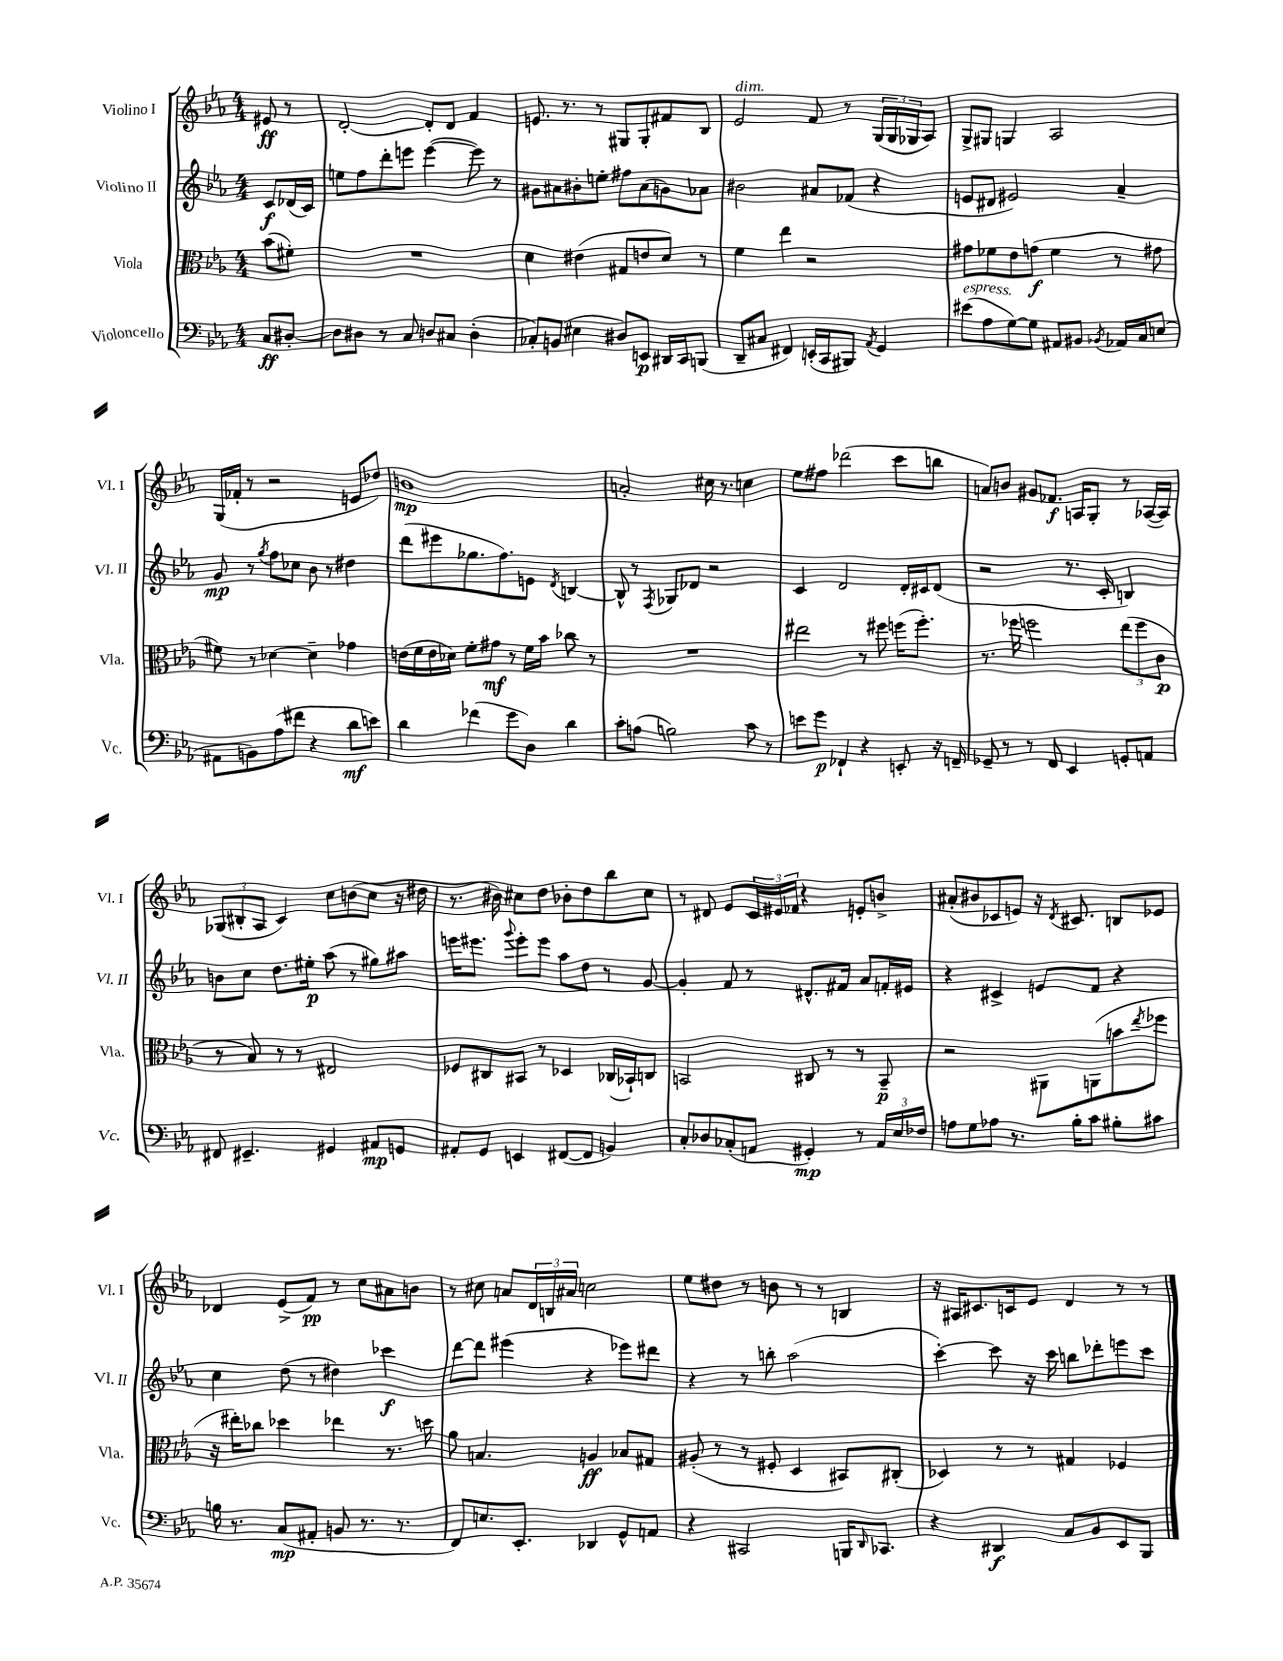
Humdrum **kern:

**kern	**kern	**kern	**kern
*staff4	*staff3	*staff2	*staff1
*clefF4	*clefC3	*clefG2	*clefG2
*k[b-e-a-]	*k[b-e-a-]	*k[b-e-a-]	*k[b-e-a-]
*M4/4	*M4/4	*M4/4	*M4/4
8C/L	(8b-\L	8c/L	8e#/
[8D#'/J	8f#'\J)	(16d-/L	8r
.	.	16c/JJ)	.
=	=	=	=
8D#\]L	1r	8ee\L	[2d'/
8D#\J	.	8ff\	.
8r	.	8ddd'\	.
8C/	.	8eee\J	.
8D/L	.	([4eee\	8d'/]L
8C#/J	.	.	8d/J
(4D'\	.	8eee\])	4f/
.	.	8r	.
=	=	=	=
8C-'/L)	4d\	8g#\L	8.e/
(8BB/J	.	8a#\	.
.	.	.	8.r
4E#\	(4e#\	8b#'\	.
.	.	8ee'\J	8r
8D#/L)	8G#/L	8ff#\L	8G#/L
8EE/J	8e/	(8a#\	8G#'/
16DD#/LL	8d/J)	8g\)	8f#/
16CC/J	.	.	.
(8BBB/J	8r	8a-\J	8B-/J
=	=	=	=
8DD~/L	4f\	2b#\	2e-/
8C#/J	.	.	.
4FF#/)	4ee-\	.	.
(16EE'/LL	2r	8a#/L	8f/
16CC/J	.	.	.
8BBB#/J)	.	(8f-/J	8r
8qAA-/	.	.	.
4GG/	.	4r	(24G/LL
.	.	.	24G/
.	.	.	24G-/J
.	.	.	8A-/J)
=	=	=	=
(8e#\L	8g#\L	8e/L	8G^/L
8A-\	8f-\	8d#/J	8G#/J
[8G\)	8e-\	2e#/)	4G/
8G\]J	(8g\J	.	.
8AA#/L	4f-\	.	2A-/
8BB#/J	.	.	.
8qBB-/	.	.	.
16AA-/LL	8r	4a-~/	.
16C/J	.	.	.
(8E/J	8g#\	.	.
=	=	=	=
8AA#\L	8f#\)	8g/	(16G/LL
.	.	.	16f-'/JJ
8BB\)	8r	8r	8r
.	.	8qgg/	.
(8A-\	[4d-\	8ff\L	2r
8f#\J	.	8cc-\J	.
4r	4d-~\]	8b-\	.
.	.	8r	.
8d\L	4g-\	4dd#\	8e/L
8e\J)	.	.	8dd-/J)
=	=	=	=
4d\	(16e\LL	(8ddd\L	1b
.	16f\	.	.
.	16e\	8eee#\	.
.	16d-\JJ)	.	.
(4f-\	8f'\L	8.gg-\	.
.	8g#\J	.	.
.	.	8.ff\)	.
8g\L	8r	.	.
8D\J)	16f\LL	8e\J	.
.	16b-\JJ	.	.
.	.	8qd/	.
4d\	8cc-\	[4B/	.
.	8r	.	.
=	=	=	=
8c'\L	1r	8B^^/]	2a'/
(8A\J	.	8r	.
.	.	8qF/	.
2B\)	.	8G-/L	.
.	.	8d-/J	.
.	.	2r	16cc#\
.	.	.	8.r
8c\	.	.	4cc\
8r	.	.	.
=	=	=	=
8e\L	2ee#\	4c/	8ee-\L
8g\J	.	.	8ff#\J
4FF-`/	.	2d/	(2ddd-\
4r	8r	.	.
.	8ff#\	.	.
8EE'/	(16ff\LK	16d'/LL	8ccc\L
.	8.ff'\J)	16c#/J	.
16r	.	(8d/J	8bb\J
16FF~/	.	.	.
=	=	=	=
8GG-~/	8.r	2r	8a/L)
8r	.	.	8b/J
.	16ff-\	.	.
8r	2ff\	.	8g#/L
8FF/	.	.	8.f-/J
4EE-/	.	8.r	.
.	.	.	16A/LK
.	.	.	8G'/J
.	.	16c'/	.
8GG'/L	(12ee-\L	4B/)	8r
.	12ff\	.	.
8AA/J	.	.	([16A-/LL
.	12c\J	.	.
.	.	.	16A-/]JJ)
=	=	=	=
8FF#/	8r	8b\L	(12G-/L
.	.	.	12B#'/
4.EE#~/	8B-/)	8cc\J	.
.	.	.	12A-/J
.	8r	8.dd\L	4c/)
.	8r	.	.
.	.	16ee#'\Jk	.
4GG#/	2E#/	(8aa-\	8cc\L
.	.	8r	(8b\
8AA#/L	.	8gg#\L)	8cc\J
8GG/J	.	8aa#\J	16r
.	.	.	16dd#\
=	=	=	=
8AA#'/L	8F-/L	16eee\LK	8.r
.	.	8.eee#\J	.
8GG/J	8C#/	.	.
.	.	.	16b#\)
.	.	8qqggg/	.
4EE/	8BB#/J	8eee#'\L	8cc#\L
.	8r	8eee#\J	8dd\J
([8FF#/L	4D-/	8aa-\L	8b-'\L
8FF#/]J	.	8dd\J	8dd\
4BB/)	(16C-/LL	8r	8bb-\
.	16BB-`/J)	.	.
.	8C/J	[8g/	8cc#\J
=	=	=	=
8C'/L	2BB/	4g'/]	8r
8D-/	.	.	8d#/
(8C-'/	.	8f/	8e-/L
8AA/J	.	8r	24c/L
.	.	.	24e#/
.	.	.	24f-/JJ
4GG#'/)	8C#/	8.d#^^/L	4r
.	8r	.	.
.	.	16f#/Jk	.
8r	8r	8a-/L	8e'/L
24AA/LL	8BB~/	16f'/L	8b^/J
24E-/	.	.	.
.	.	16e#/JJ	.
24F-/JJ	.	.	.
=	=	=	=
8A\L	2r	4r	(8a#'/L
8G\	.	.	8b#/
8A-\J	.	4c#^/	8c-/
8.r	.	.	8e/J)
.	8AA#\L	8e/L	16r
.	.	.	8qd/
16B-'\LK	.	.	8.c#/
8c\J	(8AA\	8f/J	.
8B#'\L	8b\	4r	8B/L
.	8qee-/	.	.
8c#\J	8ff-\J	.	8e-/J
=	=	=	=
16B\	16r	4cc\	4d-/
8.r	16ee#'\LK)	.	.
.	8cc-\J	.	.
(8C/L	4dd-\	(8dd\	(8e-^/L
8AA#'/J	.	8r	8f/J)
8BB/	4ee-\	4dd#\)	8r
8.r	.	.	8cc\L
.	8.r	4ccc-\	8a#\
8.r	.	.	.
.	.	.	8b\J
.	16dd\	.	.
=	=	=	=
8FF/L)	8a-\	[8ddd\L	8r
8.E/	4.B/	8ddd\]J	8cc#\
.	.	(4eee#\	8a/L
8.EE-'/J	.	.	.
.	.	.	24d/L
.	.	.	24B/
.	.	.	24a#/JJ
4DD-/	4A/	4r	2cc\
8GG^^/L	8B-/L	8eee-\L)	.
8AA/J	8G#/J	8ddd#\J	.
=	=	=	=
4r	(8A#'/	4r	8ee-\L
.	8r	.	8dd#\J
2CC#/	8r	8r	8r
.	8F#'/	8bb'\	8b\
.	4D/	(2aa-\	8r
.	.	.	8r
16BBB/LK	8BB#/L)	.	4B/
16qqDD/	.	.	.
8.CC-/J	.	.	.
.	(8C#'/J	.	.
=	=	=	=
4r	4D-/)	[4ccc'\)	16r
.	.	.	16A#/LK
.	.	.	8.c#/
4DD#/	8r	8ccc\]	.
.	.	.	16c/k
.	8r	16r	8e-/J
.	.	16ccc\	.
8C/L	4G#/	8bb\L	4d/
8BB-/	.	8ddd-'\	.
8EE-/	4F-/	8eee\	8r
8BBB-/J	.	8ccc\J	8r
==	==	==	==
*-	*-	*-	*-
